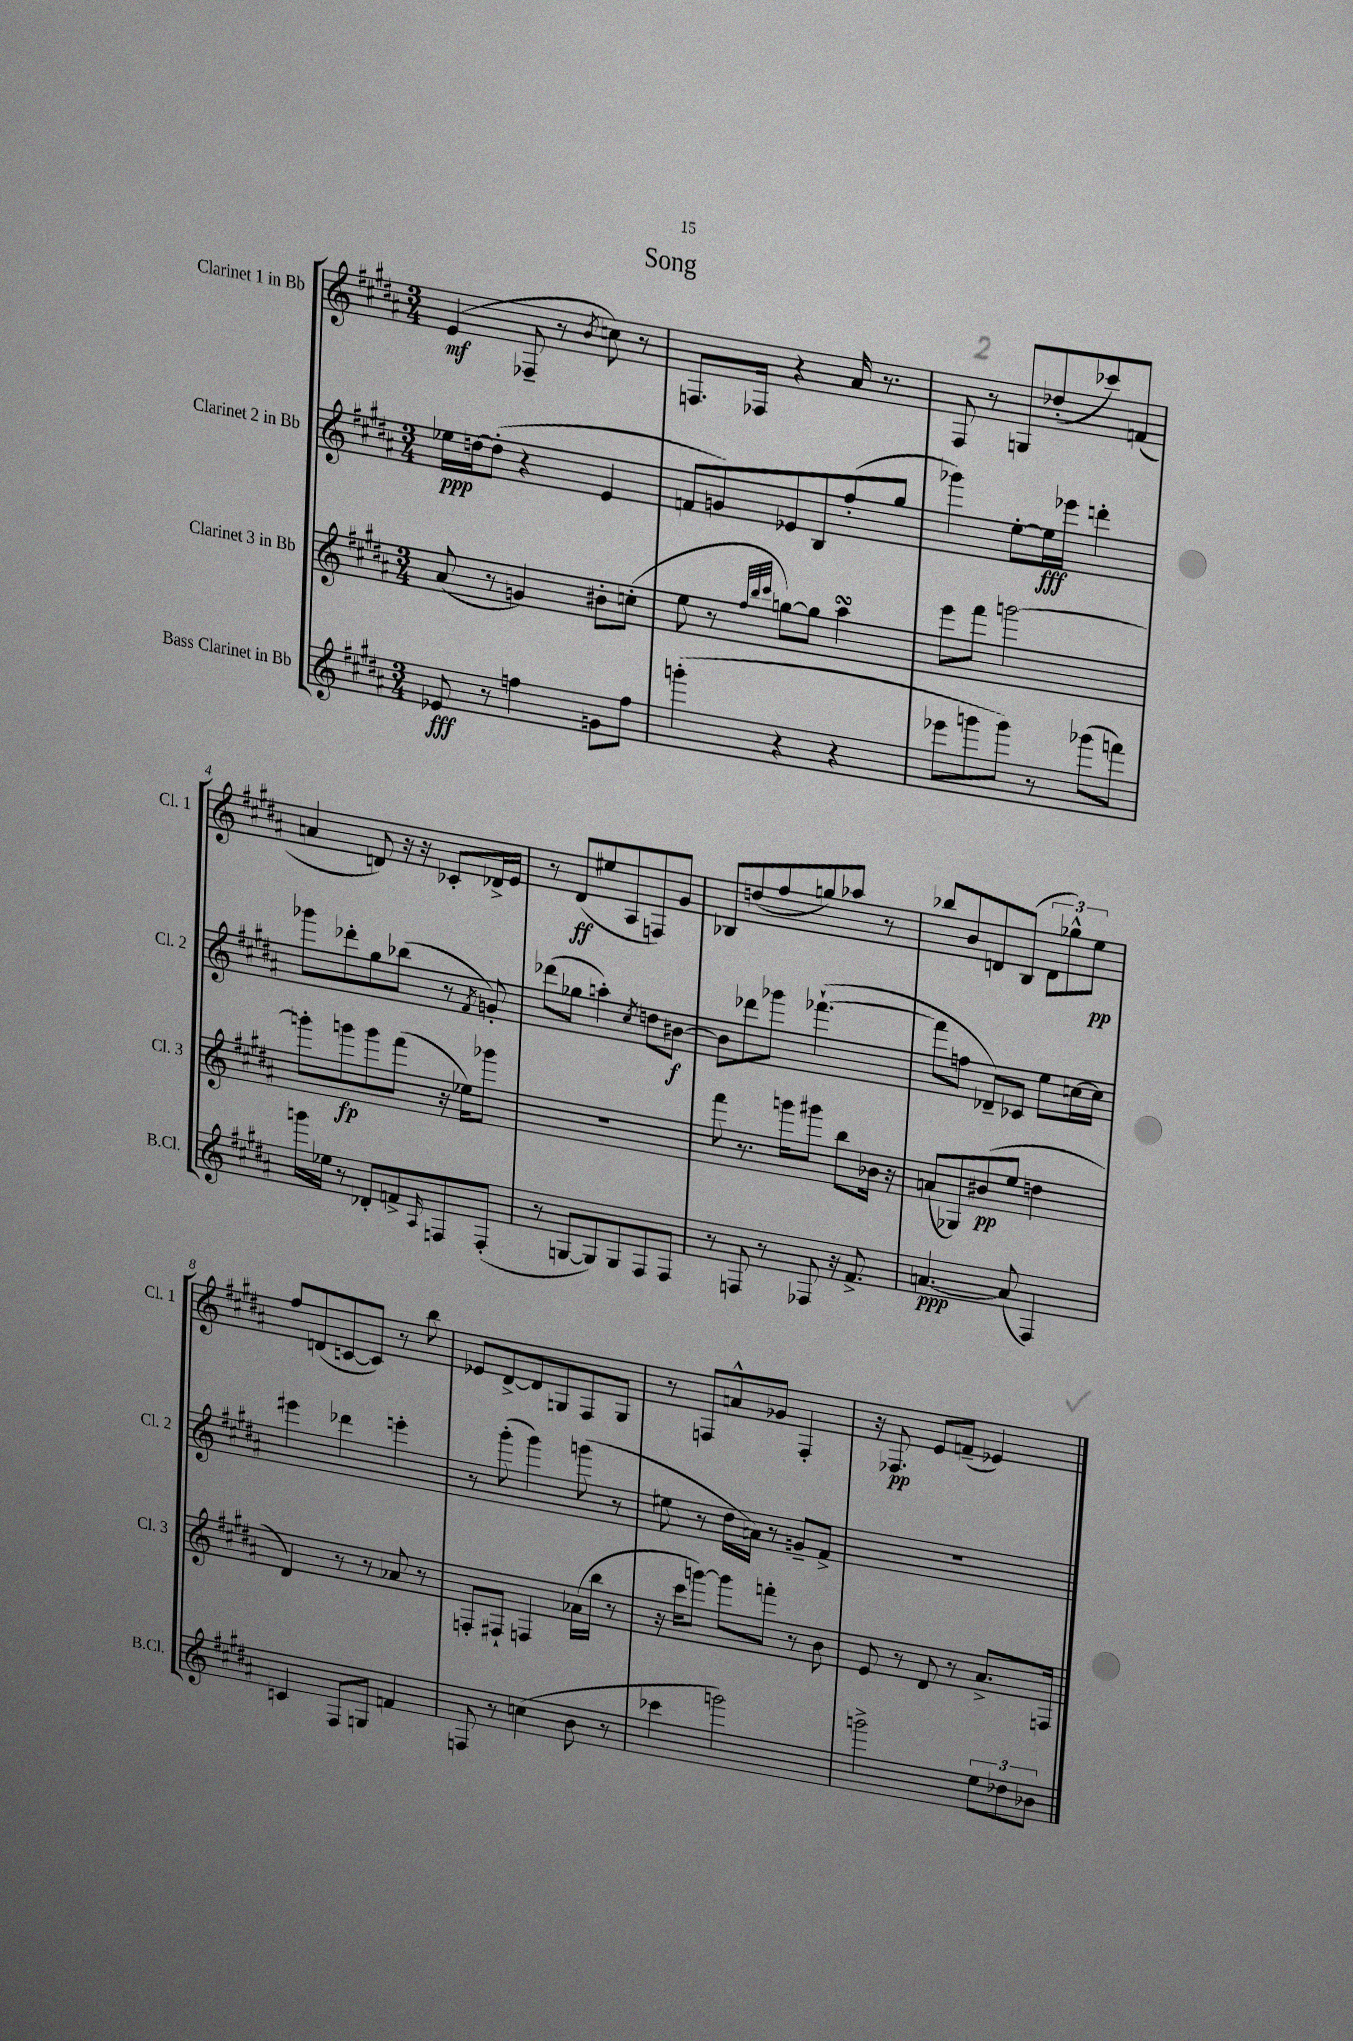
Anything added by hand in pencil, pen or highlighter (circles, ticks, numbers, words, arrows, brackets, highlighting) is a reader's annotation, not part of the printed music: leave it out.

**kern	**dynam	**kern	**dynam	**kern	**dynam	**kern	**dynam
*part4	*part4	*part3	*part3	*part2	*part2	*part1	*part1
*staff4	*staff4	*staff3	*staff3	*staff2	*staff2	*staff1	*staff1
*I"Bass Clarinet in Bb	*	*I"Clarinet 3 in Bb	*	*I"Clarinet 2 in Bb	*	*I"Clarinet 1 in Bb	*
*I'B.Cl.	*	*I'Cl. 3	*	*I'Cl. 2	*	*I'Cl. 1	*
*clefG2	*	*clefG2	*	*clefG2	*	*clefG2	*
*k[f#c#g#d#a#]	*	*k[f#c#g#d#a#]	*	*k[f#c#g#d#a#]	*	*k[f#c#g#d#a#]	*
*M3/4	*	*M3/4	*	*M3/4	*	*M3/4	*
=1	=1	=1	=1	=1	=1	=1	=1
8e-X/	fff	(8a#/	.	16ee-X\LL	ppp	(4e/	mf
.	.	.	.	[16ddn\J	.	.	.
8r	.	8r	.	(8dd'\J]	.	.	.
4ffn\	.	4gn/)	.	4r	.	8F-X~/	.
.	.	.	.	.	.	8r	.
.	.	.	.	.	.	8qb/	.
8gn\L	.	8b#X'\L	.	4e/	.	8ccn\)	.
8ff\J	.	(8ccn'\J	.	.	.	8r	.
=2	=2	=2	=2	=2	=2	=2	=2
(4gggn'\	.	8ee\	.	8fn/L	.	8.Fn/L	.
.	.	8r	.	8gn/)	.	.	.
.	.	.	.	.	.	16F-X/Jk	.
.	.	32qqff#/LLL	.	.	.	.	.
.	.	32qqbb/	.	.	.	.	.
.	.	32qqccc#/JJJ	.	.	.	.	.
4r	.	[8ggn\L)	.	8e-X/	.	4r	.
.	.	8gg\J]	.	8B/	.	.	.
4r	.	4aa#sSsS\	.	(8ff#'/	.	16a#/	.
.	.	.	.	.	.	8.r	.
.	.	.	.	8gg#/J	.	.	.
=3	=3	=3	=3	=3	=3	=3	=3
8eee-X\L	.	8eee\L	.	4ggg-X\)	.	8F#/	.
8gggn\	.	8fff#\J	.	.	.	8r	.
8ggg\J)	.	[2gggn\	.	[8ee'\L	.	8Gn/L	.
8r	.	.	.	16ee\L]	fff	(8dd-X'/	.
.	.	.	.	16eee-X\JJ	.	.	.
(8ggg-X\L	.	.	.	4dddn'\	.	8ccc-X/)	.
8fffn\J)	.	.	.	.	.	(8fn/J	.
!!LO:LB:g=z
=4	=4	=4	=4	=4	=4	=4	=4
16gggn\LL	.	8gggn'\L]	.	8ggg-X\L	.	4an/	.
16ee-X\JJ	.	.	.	.	.	.	.
8r	.	8gggn\	fp	8ddd-X'\	.	.	.
8d-X'/L	.	8ggg\	.	8gg#\	.	8dn/)	.
8fn^/	.	(8fff#\J	.	(8bb-X\J	.	16r	.
.	.	.	.	.	.	16r	.
16qqA#/	.	.	.	.	.	.	.
8Fn/	.	16r	.	8r	.	8c-X'/L	.
.	.	16ee-X\KL)	.	.	.	.	.
.	.	.	.	8qf#/	.	.	.
(8F'/J	.	8ggg-X\J	.	8gn'/)	.	16d-X^/L	.
.	.	.	.	.	.	16e/JJ	.
=5	=5	=5	=5	=5	=5	=5	=5
8r	.	2.r	.	(8ddd-X\L	.	8r	.
[8Gn/L	.	.	.	8gg-X\J	.	(8d#/L	ff
8G/])	.	.	.	4aan'\)	.	8ee#X/	.
8G/	.	.	.	.	.	8A#/	.
.	.	.	.	8qcc#/	.	.	.
8F#/	.	.	.	8ddn\L	.	8Fn/)	.
8F#/J	.	.	.	[8b#X\J	f	8g#/J	.
=6	=6	=6	=6	=6	=6	=6	=6
8r	.	8fff#\	.	8b#\L]	.	8B-X/L	.
8Fn/	.	8.r	.	8ddd-X\	.	(8ddn/	.
8r	.	.	.	8ggg-X\J	.	8ff#/	.
.	.	16gggn\KL	.	.	.	.	.
8F-X/	.	8ggg#X\J	.	([4.fff-X`\	.	8ggn/)	.
16r	.	8bb\L	.	.	.	8aa-X/J	.
8.f#^/	.	.	.	.	.	.	.
.	.	16b-X\Jk	.	.	.	8r	.
.	.	16r	.	.	.	.	.
=7	=7	=7	=7	=7	=7	=7	=7
[4.an/	ppp	(8an/L	.	8fff-\L]	.	8bb-X/L	.
.	.	8G-X/)	.	8ffn\J	.	8b/	.
.	.	(8b#X/	pp	8d-X~/L)	.	8dn/	.
(8a/]	.	8ee/J	.	8c-X/J	.	(8B/J	.
4F#/)	.	4ddn\	.	8ee\L	.	12d\L	.
.	.	.	.	.	.	12gg-X^^\)	.
.	.	.	.	[16ccn\L	.	.	.
.	.	.	.	.	.	12ee\J	pp
.	.	.	.	16cc\JJ]	.	.	.
!!LO:LB:g=z
=8	=8	=8	=8	=8	=8	=8	=8
4cn/	.	4d#/)	.	4eee#X\	.	8ff#/L	.
.	.	.	.	.	.	(8dn/	.
8F#/L	.	8r	.	4ddd-X\	.	[8cn/	.
8Gn/J	.	8r	.	.	.	8c/J])	.
4fn/	.	8a-X/	.	4eeen'\	.	8r	.
.	.	8r	.	.	.	8bb\	.
=9	=9	=9	=9	=9	=9	=9	=9
8Fn/	.	8Fn'/L	.	8r	.	8e-X/L	.
8r	.	8F#X`/J	.	(8ggg#'\	.	[8d#^/	.
(4ccn\	.	4Fn/	.	4ggg#\)	.	8d#/]	.
.	.	.	.	.	.	8Gn/	.
8b\	.	(16a-X\LL	.	(8gggn\	.	8F#/	.
.	.	16bb\JJ	.	.	.	.	.
8r	.	8r	.	8r	.	8G/J	.
=10	=10	=10	=10	=10	=10	=10	=10
4ccc-X\	.	16r	.	8ee#X\	.	8r	.
.	.	16ccc#\KL	.	.	.	.	.
.	.	[8gggn\J)	.	8r	.	8Fn/L	.
2gggn\)	.	8ggg\L]	.	16dd#\LL	.	8an^^/	.
.	.	.	.	16an\JJ)	.	.	.
.	.	8fffn'\J	.	8r	.	8g-X/J	.
.	.	8r	.	8gn~/L	.	4F'/	.
.	.	8b\	.	8f#^/J	.	.	.
=11	=11	=11	=11	=11	=11	=11	=11
2gggn^\	.	8e/	.	2.r	.	16r	.
.	.	.	.	.	.	8.F-X/	pp
.	.	8r	.	.	.	.	.
.	.	8d#/	.	.	.	8e/L	.
.	.	8r	.	.	.	(8fn~/J	.
12ee\L	.	8.a#^/L	.	.	.	4e-X/)	.
12dd-X\	.	.	.	.	.	.	.
12b-X\J	.	.	.	.	.	.	.
.	.	16Fn/Jk	.	.	.	.	.
==	==	==	==	==	==	==	==
*-	*-	*-	*-	*-	*-	*-	*-
